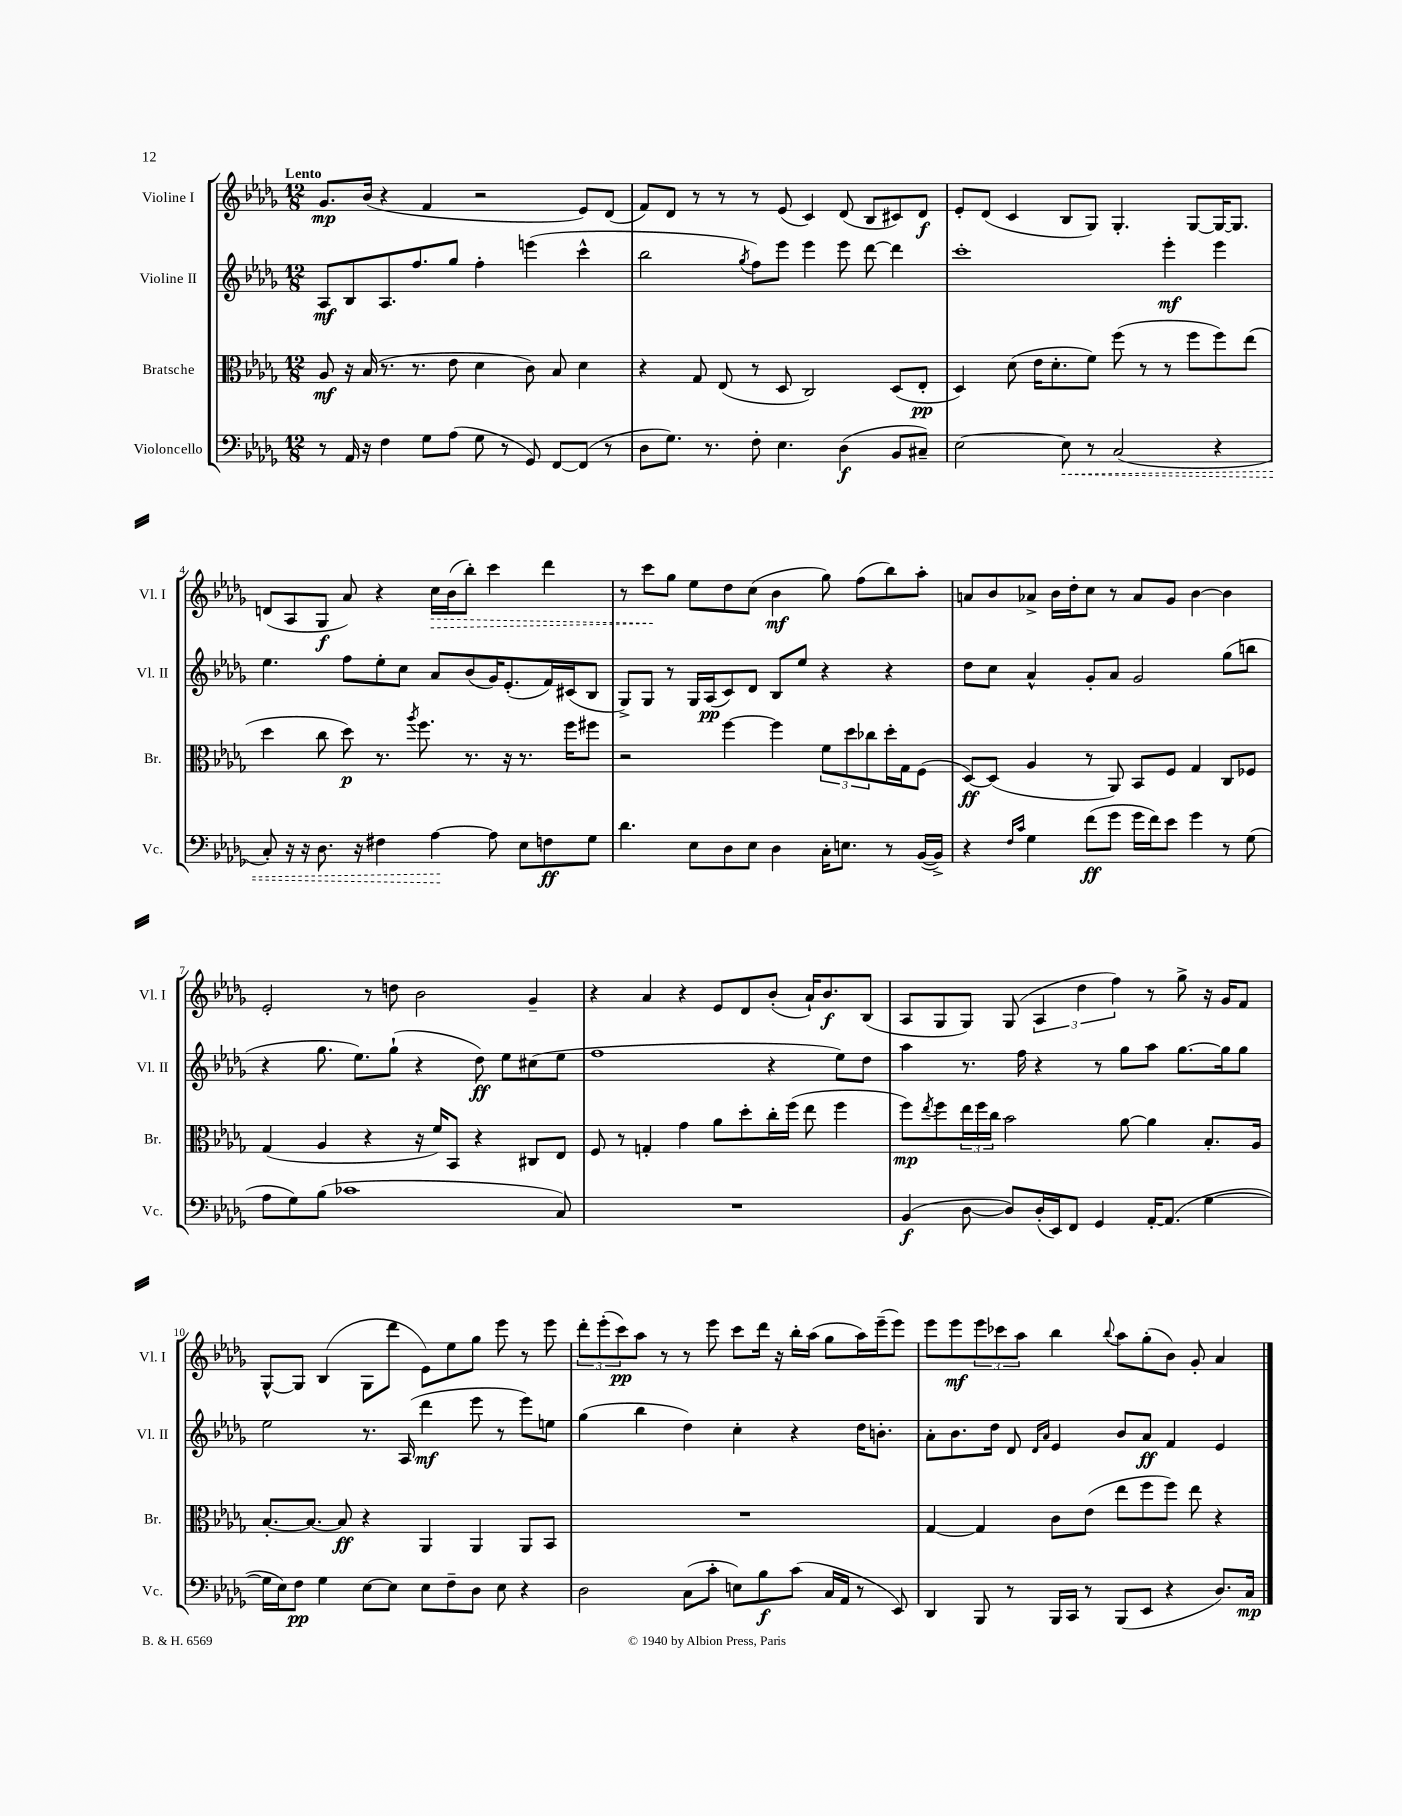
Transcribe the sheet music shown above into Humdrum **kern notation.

**kern	**kern	**kern	**kern
*staff4	*staff3	*staff2	*staff1
*clefF4	*clefC3	*clefG2	*clefG2
*k[b-e-a-d-g-]	*k[b-e-a-d-g-]	*k[b-e-a-d-g-]	*k[b-e-a-d-g-]
*M12/8	*M12/8	*M12/8	*M12/8
8r	8A-	8A-	8.g-
16AA-	16r	8B-	.
16r	(16B-	.	(16b-
4F	8.r	8.A-	4r
.	8.r	8.ff	.
8G-	.	.	4f
(8A-	8e-	8gg-	.
8G-	4d-	4ff'	2r
8r	.	.	.
8GG-)	8c)	(4eee	.
[8FF	8B-	.	.
(8FF]	4d-	4ccc^^	8e-)
8r	.	.	(8d-
=	=	=	=
8D-	4r	2bb-	8f)
8.G-)	.	.	8d-
.	8G-	.	8r
8.r	.	.	.
.	(8E-	.	8r
.	.	8qgg-	.
8F'	8r	8ff)	8r
4.E-	8D-	8eee-	(8e-
.	2C)	4eee-	4c)
(4D-	.	8eee-	(8d-
.	.	[8ddd-	8B-
8BB-	(8D-	4ddd-]	8c#)
8C#~)	8E-'	.	8d-
=	=	=	=
[2E-	4D-)	1ccc'	8e-'
.	.	.	(8d-
.	(8d-	.	4c
.	16e-	.	.
.	8.d-'	.	.
8E-]	.	.	8B-
8r	8f)	.	8G-)
(2C	(8ff	.	4.G-'
.	8r	.	.
.	8r	4eee-'	.
.	8ff	.	[8G-
4r	8ff)	4eee-	16G-_
.	.	.	8.G-]
.	(8ee-	.	.
=	=	=	=
8C')	4dd-	4.ee-	(8d
16r	.	.	8A-
16r	.	.	.
8.D-	8cc	.	8G-
.	8dd-)	8ff	8a-)
16r	.	.	.
4F#	8.r	8ee-'	4r
.	.	8cc	.
.	8qaa-	.	.
.	8.ff	.	.
[4A-	.	8a-	16cc
.	.	.	(16b-
.	8.r	(8b-	8bb-')
8A-]	.	16g-)	4ccc
.	16r	(8.e-'	.
8E-	8.r	.	.
8F	.	16f)	4ddd-
.	16ff	(16c#	.
8G-	8ff#	8B-	.
=	=	=	=
4.d-	2r	8G-^)	8r
.	.	8G-	8ccc
.	.	8r	8gg-
8E-	.	16G-	8ee-
.	.	(16A-	.
8D-	[4ff	8c)	8dd-
8E-	.	8d-	(8cc
4D-	4ff]	8B-	4b-
.	.	8ee-	.
16C'	12f	4r	8gg-)
8.E	.	.	.
.	12dd-	.	.
.	.	.	(8ff
.	12cc-	.	.
8r	16dd-'	4r	8bb-)
.	16G-	.	.
([16BB-	(8F	.	8aa-'
16BB-^])	.	.	.
=	=	=	=
4r	[8D-)	8dd-	8a
.	(8D-]	8cc	8b-
16qqF	.	.	.
16qqc	.	.	.
4G-	4A-	4a-^^	8a-^
.	.	.	16b-
.	.	.	16dd-'
(8f	8r	8g-'	8cc
8g-	8AA-)	8a-	8r
16g-	8BB-	2g-	8a-
16f)	.	.	.
8e-	8F	.	8g-
4g-	4G-	.	[4b-
8r	8C	(8gg-	4b-]
(8G-	8F-	8bb	.
=	=	=	=
8A-	(4G-	4r	2e-'
8G-)	.	.	.
(8B-	4A-	8.gg-	.
1c-	.	.	.
.	.	8.ee-)	.
.	4r	.	8r
.	.	(8gg-`	8dd
.	16r	4r	2b-
.	16f)	.	.
.	8BB-	.	.
.	4r	8dd-)	.
.	.	8ee-	.
.	8C#	(8cc#	4g-~
8C)	8E-	8ee-	.
=	=	=	=
1.r	8F	1ff	4r
.	8r	.	.
.	4G'	.	4a-
.	4g-	.	4r
.	8a-	.	8e-
.	8dd-'	.	8d-
.	16cc'	4r	(8b-'
.	(16ff	.	.
.	8ee-	.	16a-`)
.	.	.	8.b-
.	4ff	8ee-)	.
.	.	8dd-	(8B-
=	=	=	=
(4BB-	8ff)	4aa-	8A-
.	8qee-	.	.
.	8ff	.	8G-
[8D-	24ee-	8.r	8G-)
.	24ff	.	.
.	24cc	.	.
8D-])	2b-	.	(8G-
.	.	16ff	.
(16D-'	.	4r	6A-
16EE-)	.	.	.
8FF	.	.	.
.	.	.	6dd-
4GG-	.	8r	.
.	.	.	6ff)
.	[8a-	8gg-	.
[16AA-'	4a-]	8aa-	8r
(8.AA-]	.	.	.
.	.	[8.gg-	8gg-^
[4G-	8.B-'	.	16r
.	.	16gg-]	16g-
.	.	8gg-	8f
.	16A-	.	.
=	=	=	=
16G-]	[8.B-'	2ee-	[8G-^^
16E-)	.	.	.
8F	.	.	8G-]
.	8.B-_	.	.
4G-	.	.	(4B-
.	8B-]	.	.
[8E-	4r	8.r	8G-
8E-]	.	.	8ddd-
.	.	(16A-	.
8E-	4AA-	4ddd-	8e-)
8F~	.	.	8ee-
8D-	4AA-	8eee-	8gg-
8E-	.	8r	8eee-
4r	8AA-	8eee-)	8r
.	8BB-	8ee	8eee-
=	=	=	=
2D-	1.r	(4gg-	12ddd-'
.	.	.	(12eee-'
.	.	.	12ccc)
.	.	4bb-	8aa-
.	.	.	8r
(8C	.	4dd-)	8r
8c'	.	.	8eee-
8E)	.	4cc'	8ccc
8B-	.	.	16ddd-
.	.	.	16r
(8c	.	4r	16bb-'
.	.	.	(16aa-
16C	.	.	8gg-
16AA-	.	.	.
8r	.	16dd-	16aa-)
.	.	8.b'	(16eee-~
8EE-)	.	.	8eee-)
=	=	=	=
4DD-	[4G-	8a-'	8eee-
.	.	8.b-	8eee-
8BBB-	4G-]	.	12eee-
.	.	16dd-	.
.	.	.	12ccc-
8r	.	8d-	.
.	.	.	12aa-
.	.	16qqd-	.
.	.	16qqa-	.
16BBB-	8c	4e-	4bb-
16CC	.	.	.
8r	(8e-	.	.
.	.	.	8qqbb-
(8BBB-	8ee-	8b-	8aa-
8EE-	8ff	8a-	(8gg-'
4r	8ff)	4f	8b-)
.	8ee-	.	8g-'
8.D-)	4r	4e-	4a-
16C	.	.	.
==	==	==	==
*-	*-	*-	*-
